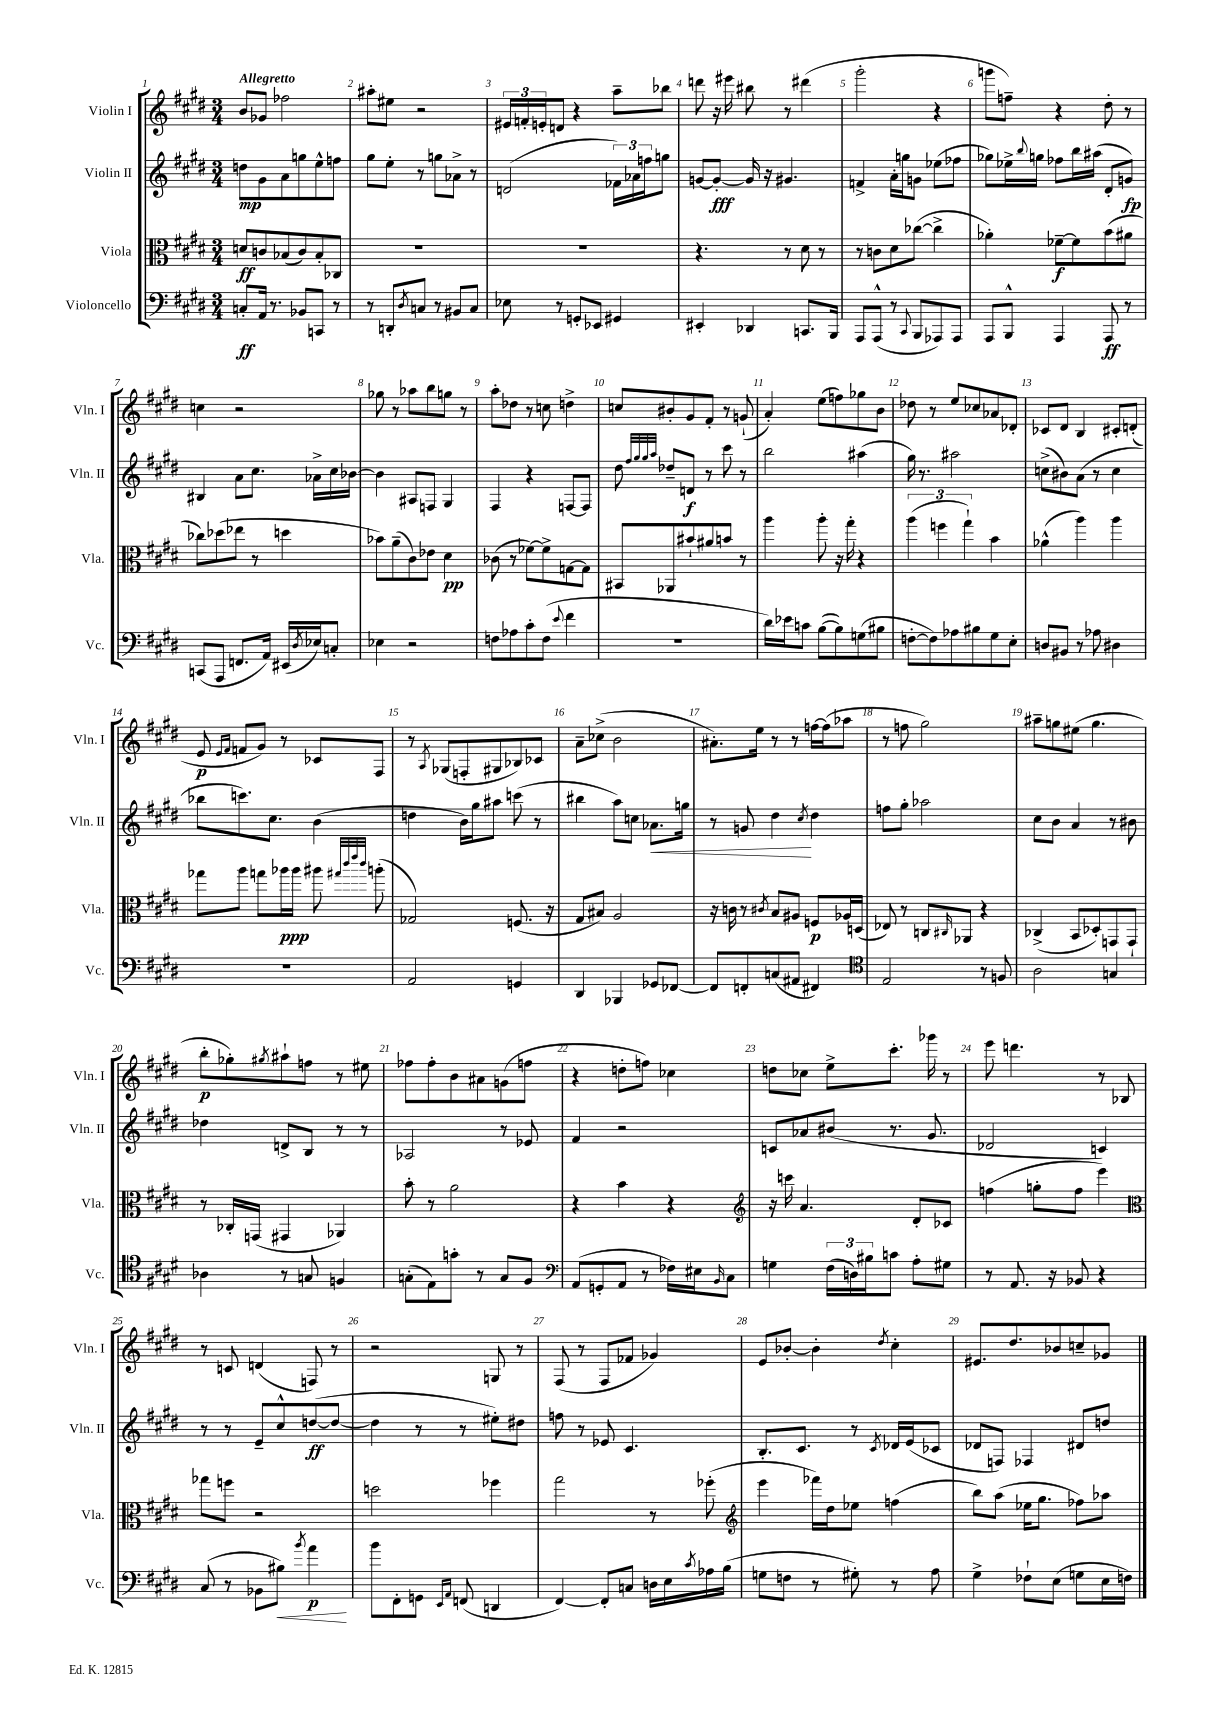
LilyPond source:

<<
\new StaffGroup <<
\new Staff = "s0" \with { instrumentName = "Violin I" shortInstrumentName = "Vln. I" } {
    \clef treble \key e \major \numericTimeSignature \time 3/4 \tempo "Allegretto"
    b'8 ges'8 fes''2 |
    ais''8-. eis''8 r2 |
    \tuplet 3/2 { eis'16 f'16-. e'16-. } d'8 r4 a''8-- bes''8 |
    d'''8 r16 eis'''16 bis''8 r8 dis'''4( |
    gis'''2-. r4 |
    g'''8 f''8--) r4 dis''8-. r8 |
    c''4 r2 |
    ges''8 r8 aes''8 b''8 g''8 r8 |
    a''8-. des''8 r8 c''8 d''4-> |
    c''8 bis'8-. gis'8 fis'8-. r8 g'8-!( |
    a'4-.) e''8( f''8) ges''8 b'8 |
    des''8 r8 e''8 ces''8 aes'8 des'8-. |
    ces'8 dis'8 b4 cis'8-. d'8-.( |
    e'8\p \grace { e'16 fis'16 } f'8 gis'8) r8 ces'8 fis8 |
    r8 \acciaccatura { a8 } ges8( f8-. gis8 bes8) ces'8 |
    a'8-- ces''8->( b'2 |
    ais'8.-.) e''16 r8 r8 f''16~ f''16( aes''8 |
    r8 f''8 gis''2) |
    ais''8-- g''8 eis''8( g''4. |
    b''8-.\p ges''8-.) \acciaccatura { gis''8 } ais''8-! f''8 r8 eis''8 |
    fes''8 fes''8-. b'8 ais'8 g'8( f''8 |
    r4 d''8-. f''8) ces''4 |
    d''8 ces''8 e''8-> cis'''8.-. ges'''16 r8 |
    e'''8 d'''4. r8 bes8 |
    r8 c'8 d'4( f8) r8 |
    r2 g8 r8 |
    fis8( r8 fis8 fes'8 ges'4) |
    e'8 bes'8~-. bes'4-. \acciaccatura { dis''8 } cis''4-. |
    eis'8. dis''8. bes'8 c''8-- ges'8 \bar "|." |
}
\new Staff = "s1" \with { instrumentName = "Violin II" shortInstrumentName = "Vln. II" } {
    \clef treble \key e \major \numericTimeSignature \time 3/4
    d''8\mp gis'8 a'8 g''8 e''8-^ f''8 |
    gis''8 e''8-. r8 g''8 aes'8-> r8 |
    d'2( \tuplet 3/2 { fes'16) aes'16 f''16 } g''8 |
    g'8~ g'8~-.\fff g'16 r16 gis'4. |
    f'4-> a'16-. g''16 g'8 ees''8( fes''8 |
    ges''8) ees''16-> \appoggiatura { b''8 } g''16 fes''8 b''16 ais''16( dis'8-. g'8\fp) |
    bis4 a'8 cis''8. aes'16-> cis''16 bes'16~ |
    bes'4 ais8 f8 gis4 |
    fis4 r4 f8~ f8 |
    dis''8 \grace { fis''32 gis''32 gis''32 a''32 } des''8-- d'8\f r8 cis'''8 r8 |
    b''2 ais''4( |
    gis''16) r8. ais''2 |
    c''8->( bis'8) a'8( r8 c''4 |
    bes''8 c'''8.) cis''8. b'4( |
    d''4 b'16) gis''16 ais''8 c'''8( r8 |
    bis''4 a''8) c''8 aes'8.\< g''16 |
    r8 g'8 dis''4\! \acciaccatura { cis''8 } dis''4 |
    f''8 gis''8-. aes''2 |
    cis''8 b'8 a'4 r8 bis'8 |
    des''4 d'8-> b8 r8 r8 |
    aes2 r8 ees'8 |
    fis'4 r2 |
    c'8 aes'8 bis'8( r8. gis'8. |
    des'2 c'4) |
    r8 r8 e'8-- cis''8-^ d''8~\ff( d''8~ |
    d''4 r8 r8 eis''8-.) dis''8 |
    f''8 r8 ees'8 cis'4. |
    b8.-. cis'8. r8 \acciaccatura { cis'8 } des'16 e'16( ces'8 |
    des'8 f8) fes4 dis'8 d''8 \bar "|." |
}
\new Staff = "s2" \with { instrumentName = "Viola" shortInstrumentName = "Vla." } {
    \clef alto \key e \major \numericTimeSignature \time 3/4
    d'8\ff c'8 bes8( c'8) bes8-. ces8 |
    R2. |
    R2. |
    r4. r8 dis'8 r8 |
    r8 c'8 dis'8 ces''8~( ces''4-> |
    aes'4-.) fes'8~--\f fes'8 b'8( ais'8 |
    ces''8) des''8( ees''8 r8 d''4 |
    bes'8) a'8--( cis'8) ees'8 dis'4\pp |
    ces'8( r8 fes'8~) fes'8-> g8~ g8 |
    bis,8 aes,8 bis'8-! ais'8 b'8 r8 |
    a''4 a''8-. r16 gis''16-. r4 |
    \tuplet 3/2 { a''4( f''4 gis''4-!) } b'4 |
    aes'4-^( a''4) a''4 |
    ges''8 a''8 g''8 aes''16\ppp aes''16 ais''8 \grace { gis''32 cis'''32 e'''32 cis'''32 } a''8-.( |
    ges2) f8.( r16 |
    gis8 bis8) a2 |
    r16 c'16 r8 \acciaccatura { cis'8 } b8 ais8 f8\p aes16 d16( |
    ees8) r8 c8 \grace { cis16 } aes,8 r4 |
    ces4->( b,8 des8-.) g,8 g,8-! |
    r8 ces16-. g,16( gis,4 aes,4) |
    b'8-. r8 a'2 |
    r4 b'4 r4 |
    \clef treble r16 c'''16 a'4. dis'8-. ces'8 |
    f''4( g''8-. f''8 e'''4) |
    \clef alto ges''8 f''8 r2 |
    d''2 fes''4 |
    gis''2 r8 fes''8-.( |
    \clef treble e'''4 fes'''16) dis''16 ees''8 f''4( |
    b''8) a''8( ees''16 gis''8. fes''8) aes''8 \bar "|." |
}
\new Staff = "s3" \with { instrumentName = "Violoncello" shortInstrumentName = "Vc." } {
    \clef bass \key e \major \numericTimeSignature \time 3/4
    c8-.\ff a,16 r8. bes,8 c,8 r8 |
    r8 d,8-. \acciaccatura { dis8 } c8 r8 bis,8 c8 |
    ees8 r8 g,8-. ees,8 gis,4 |
    eis,4-. des,4 c,8. b,,16 |
    a,,8 a,,8-^( r8 \appoggiatura { cis,8 } b,,8 aes,,8) aes,,8 |
    a,,8 b,,8-^ a,,4 a,,8\ff r8 |
    c,8( a,,8 f,8. a,16) eis,16( \acciaccatura { dis8 } ees16) c8-. |
    ees4 r2 |
    f8 aes8 cis'8-. f8( \appoggiatura { e'8 } fis'4 |
    R2. |
    dis'16) ees'16 c'8 b8~( b8) g8( bis8 |
    f8~-. f8) aes8 bis8 gis8 e8-. |
    d8 bis,8 r8 aes8 dis4 |
    R2. |
    a,2 g,4 |
    dis,4 bes,,4 ges,8 fes,8~ |
    fes,8 f,8-. c8( ais,8 fis,4) |
    \clef tenor e2 r8 f8 |
    a2 g4 |
    aes4 r8 g8 f4 |
    g8-.( e8) g'8-. r8 g8 fis8 |
    \clef bass a,8( g,8-. a,8 r8 fes16) eis16 \grace { b,16 } cis8 |
    g4 \tuplet 3/2 { fis16( d16) bis16 } c'8 a8-. gis8 |
    r8 a,8. r16 bes,8 r4 |
    cis8( r8 bes,8 bis8\<) \acciaccatura { b'8 } a'4\p\! |
    b'8 fis,8-. g,8 \grace { e,16 a,16 } f,8( d,4 |
    fis,4~) fis,8-. c8 d16 e16 \acciaccatura { cis'8 } aes16 b16( |
    g8 f8 r8 gis8-.) r8 a8 |
    gis4-> fes8-! e8( g8 e16 f16) \bar "|." |
}
>>
>>
\layout { \context { \Score \override BarNumber.break-visibility = ##(#f #t #t) barNumberVisibility = #all-bar-numbers-visible } }
